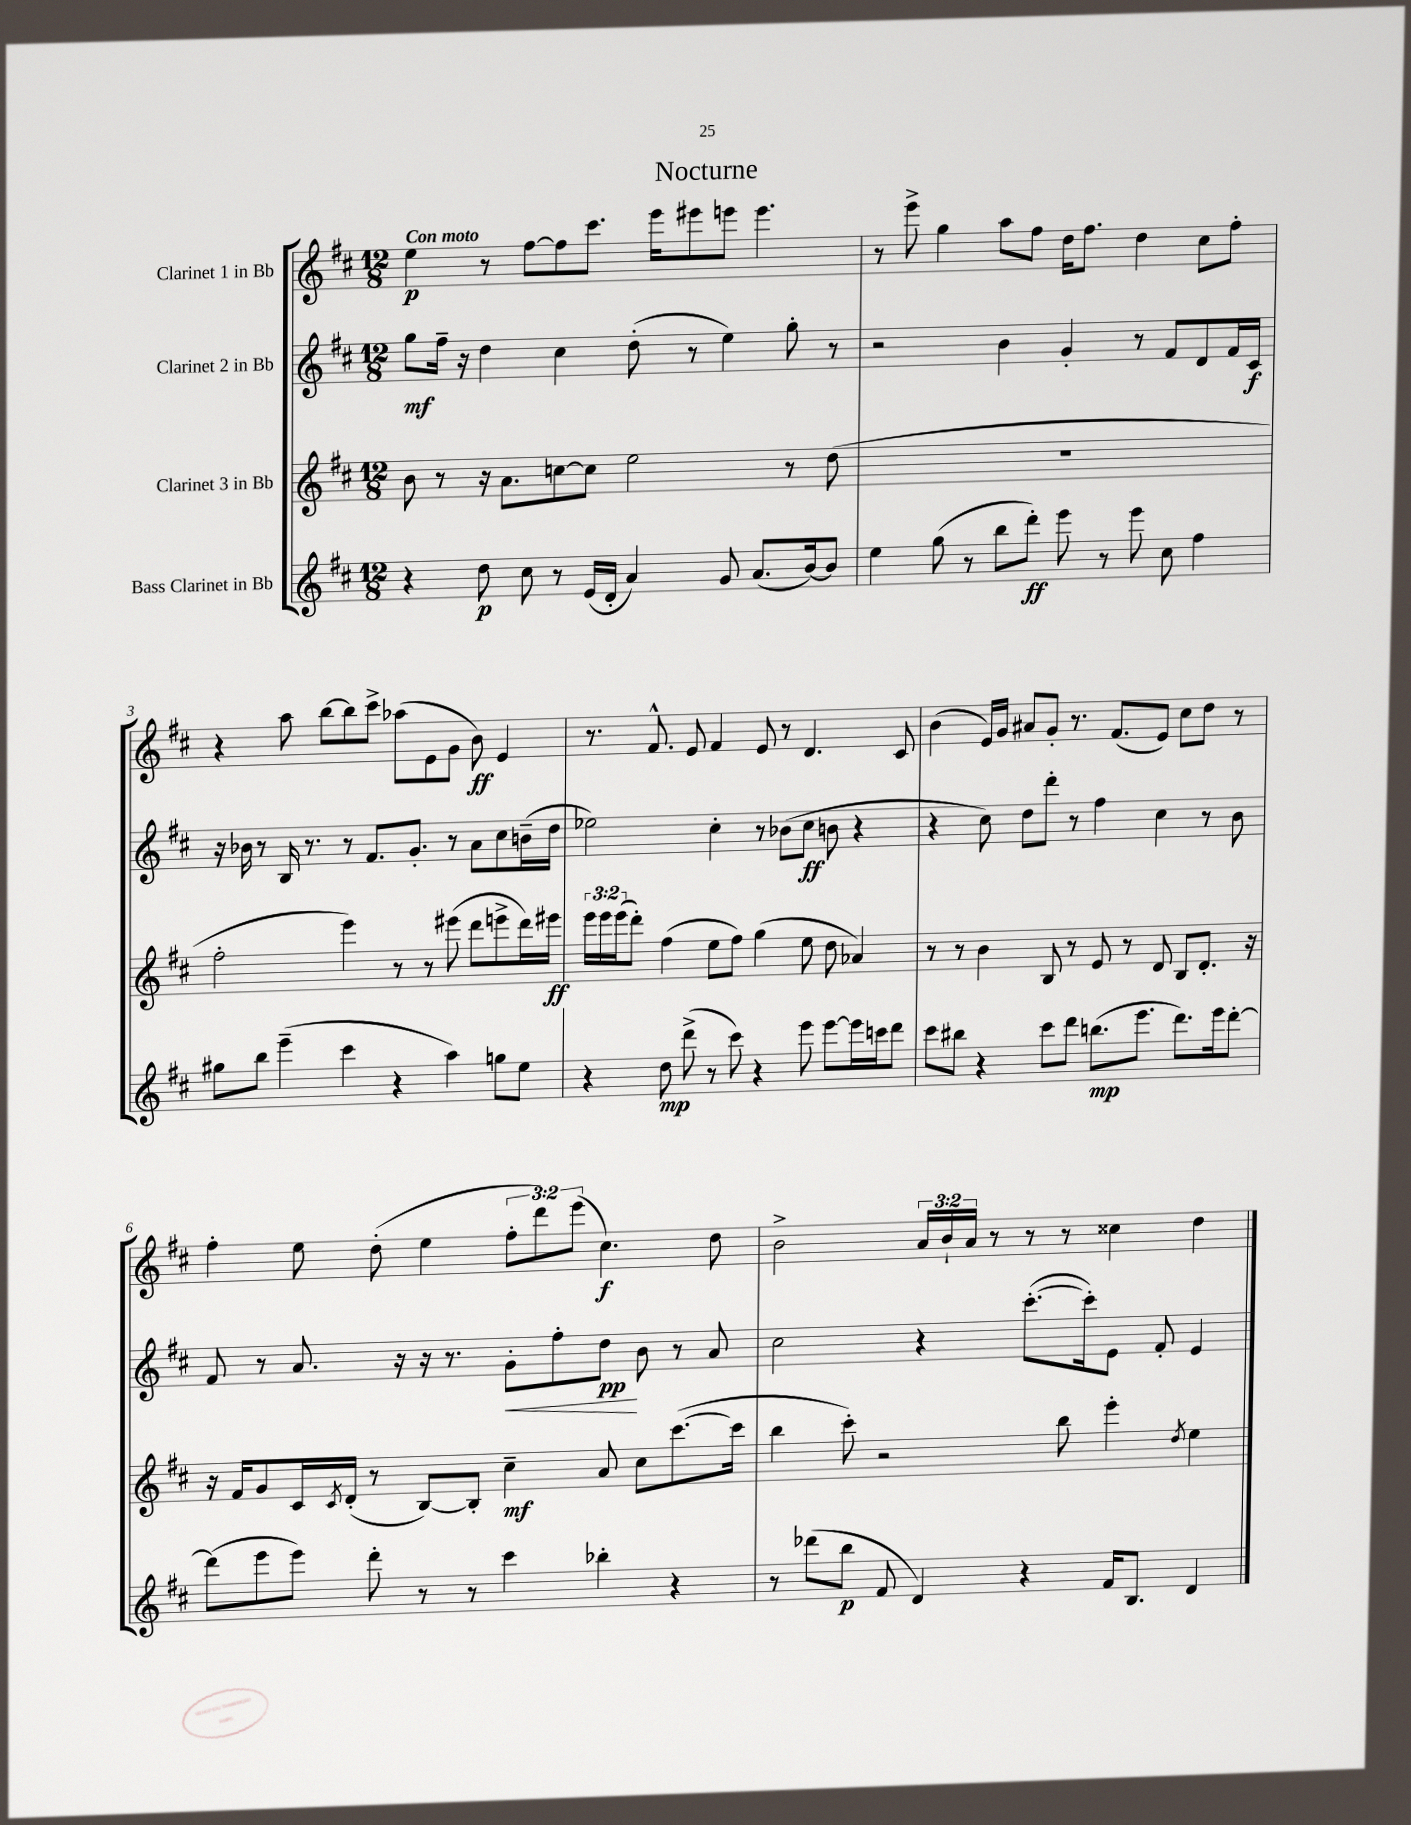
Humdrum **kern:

**kern	**kern	**kern	**kern
*staff4	*staff3	*staff2	*staff1
*clefG2	*clefG2	*clefG2	*clefG2
*k[f#c#]	*k[f#c#]	*k[f#c#]	*k[f#c#]
*M12/8	*M12/8	*M12/8	*M12/8
4r	8b\	8gg\L	4ee\
.	8r	16ff#~\Jk	.
.	.	16r	.
8dd\	16r	4dd\	8r
.	8.a\L	.	.
8cc#\	.	.	[8ff#\L
8r	[8cc\	4cc#\	8ff#\]
(16e/LL	8cc\]J	.	8.ccc#\J
16d'/JJ	.	.	.
4a/)	2ee\	(8dd'\	.
.	.	.	16eee\LK
.	.	8r	8eee#\
8g/	.	4ee\)	8eee\J
(8.a/L	.	.	4.eee\
.	8r	8gg'\	.
[16b/k)	.	.	.
8b/]J	(8dd\	8r	.
=	=	=	=
4ee\	1.r	2r	8r
.	.	.	8eee^\
(8gg\	.	.	4gg\
8r	.	.	.
8bb\L	.	4b\	8aa\L
8ddd'\J)	.	.	8ff#\J
8eee\	.	4g'/	16dd\LK
.	.	.	8.ff#\J
8r	.	.	.
8eee\	.	8r	4dd\
8cc#\	.	8f#/L	.
4ff#\	.	8d/	8cc#\L
.	.	16f#/L	8ff#'\J
.	.	16c#/JJ	.
=	=	=	=
8gg#\L	2ff#'\	16r	4r
.	.	16b-\	.
8bb\J	.	8r	.
(4eee~\	.	16B/	8aa\
.	.	8.r	.
.	.	.	[8bb\L
4ccc#\	4eee\)	8r	8bb\]
.	.	8.f#/L	8ccc#^\J
4r	8r	.	(8aa-\L
.	.	8.g'/J	.
.	8r	.	8e\
4aa\)	(8eee#\	8r	8g\J
.	8ddd\L	8a\L	8b\)
8gg\L	8eee^\	8cc#\	4e/
8ee\J	16ddd\L)	(16b~\L	.
.	16eee#\JJ	16dd\JJ	.
=	=	=	=
4r	24eee\LL	2ee-\)	8.r
.	24eee\	.	.
.	(24eee\J	.	.
.	8ddd'\J)	.	.
.	.	.	8.f#^^/
8dd\	(4ff#\	.	.
(8ddd^\	.	.	8e/
8r	8ee\L	4cc#'\	4f#/
8ccc#\)	8ff#\J)	.	.
4r	(4gg\	8r	8e/
.	.	(8b-\L	8r
8eee\	8ee\	8cc#\J	4.d/
[8eee\L	8dd\	8b\	.
16eee\]L	4a-/)	4r	.
16ccc\J	.	.	.
8ddd\J	.	.	8c#/
=	=	=	=
8ccc#\L	8r	4r	(4b\
8bb#\J	8r	.	.
4r	4b\	8cc#\)	16e/LL)
.	.	.	16g/JJ
.	.	8dd\L	8a#/L
8ccc#\L	8B/	8ddd'\J	8g'/J
8ddd\J	8r	8r	8.r
(8.bb\L	8e/	4ff#\	.
.	.	.	(8.f#/L
.	8r	.	.
8.eee\J	.	.	.
.	8d/	4cc#\	8e/J)
8.ddd\L)	8B/L	.	8cc#\L
.	8.d'/J	8r	8dd\J
16eee\k	.	.	.
[8ddd'\J	.	8b\	8r
.	16r	.	.
=	=	=	=
(8ddd\]L	16r	8f#/	4ff#'\
.	16f#/LK	.	.
8eee\	8g/	8r	.
8eee\J)	16c#/L	8.a/	8ee\
.	8qc#/	.	.
.	(16d'/JJ	.	.
8ddd'\	8r	.	(8dd'\
.	.	16r	.
8r	[8B/L)	16r	4ee\
.	.	8.r	.
8r	8B'/]J	.	.
4ccc#\	4cc#~\	8g'\L	12ff#'\L
.	.	.	12ddd\)
.	.	8ff#'\	.
.	.	.	(12eee\J
4bb-'\	8a/	8dd\J	4.cc#\)
.	8cc#\L	8b\	.
4r	([8.ccc#\	8r	.
.	.	8a/	8dd\
.	16ccc#\]Jk	.	.
=	=	=	=
8r	4bb\	2cc#\	2b^\
(8ddd-\L	.	.	.
8bb\J	8ccc#'\)	.	.
8f#/	2r	.	.
4d/)	.	4r	24a/LL
.	.	.	24b`/
.	.	.	24a/JJ
.	.	.	8r
4r	.	([8.ccc#'\L	8r
.	8bb\	.	8r
.	.	16ccc#'\]k)	.
16f#/LK	4eee'\	8e\J	4cc##\
8.B/J	.	.	.
.	.	8f#'/	.
.	8qdd/	.	.
4d/	4ee\	4e/	4dd\
==	==	==	==
*-	*-	*-	*-
